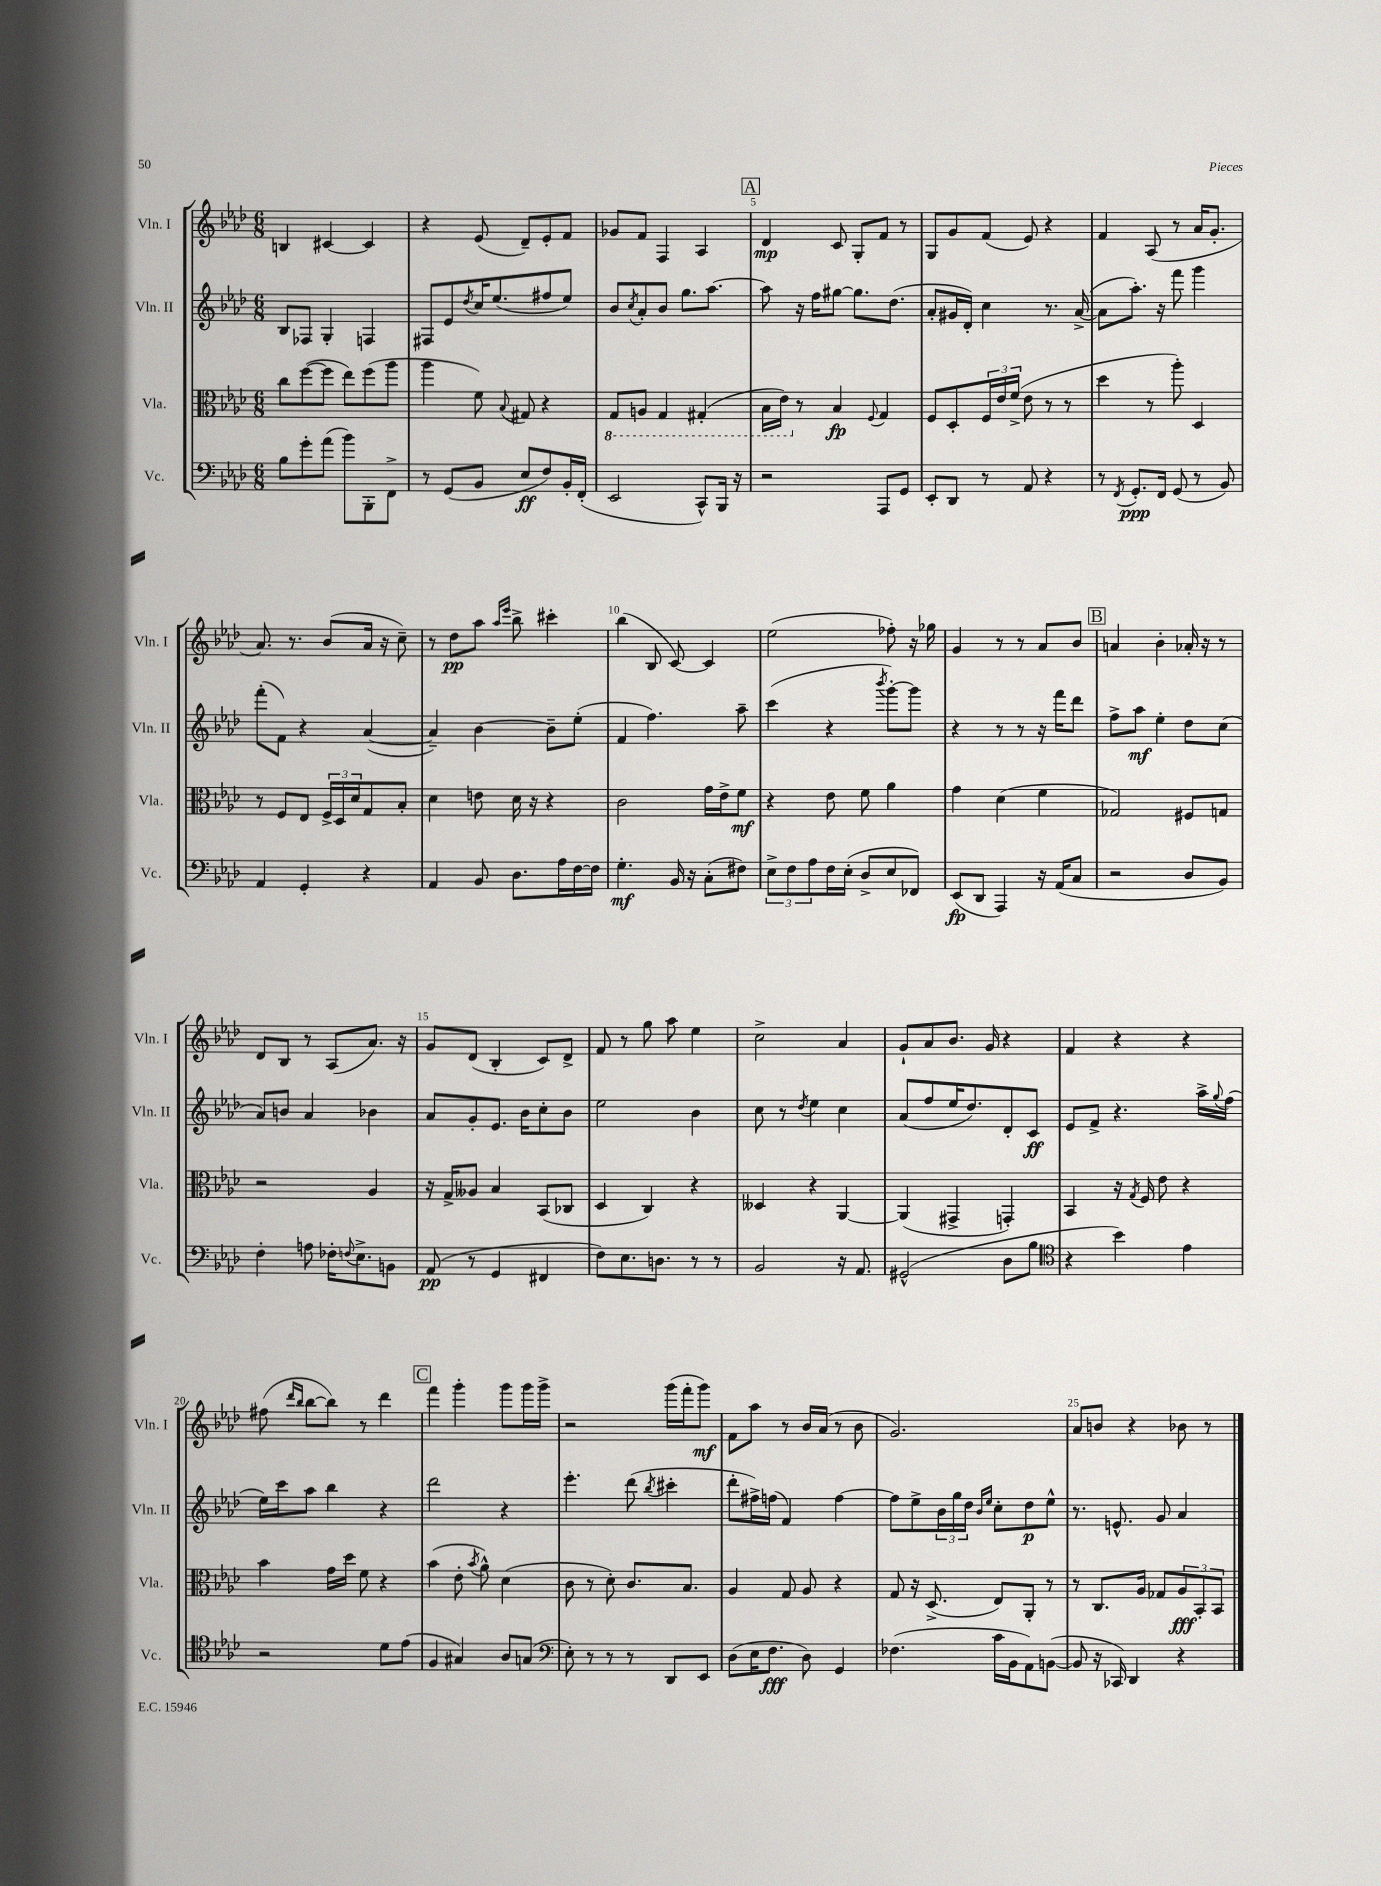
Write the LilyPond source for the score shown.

<<
\new StaffGroup <<
\new Staff = "s0" \with { instrumentName = "Vln. I" shortInstrumentName = "Vln. I" } {
    \clef treble \key aes \major \numericTimeSignature \time 6/8
    b4 cis'4~ cis'4 |
    r4 ees'8( des'8--) ees'8-. f'8 |
    ges'8 f'8 f4 aes4 |
    \mark \markup { \box "A" } des'4\mp c'8 g8-. f'8 r8 |
    g8 g'8 f'8( ees'8) r4 |
    f'4 aes8( r8 aes'16 g'8.-. |
    aes'8.) r8. bes'8( aes'16 r16 c''8--) |
    r8 des''8\pp aes''8 \grace { aes''16 ees'''16 } bes''8-> cis'''4-. |
    bes''4( bes8 c'8~) c'4 |
    ees''2( fes''8-.) r16 ges''16 |
    g'4 r8 r8 aes'8 bes'8 |
    \mark \markup { \box "B" } a'4 bes'4-. aes'16-. r16 r8 |
    des'8 bes8 r8 aes8( aes'8.) r16 |
    g'8 des'8( bes4-. c'8) des'8-> |
    f'8 r8 g''8 aes''8 ees''4 |
    c''2-> aes'4 |
    g'8-! aes'8 bes'8. g'16 r4 |
    f'4 r4 r4 |
    fis''8( \grace { des'''16 bes''16 } bes''8~ bes''8) r8 des'''4 |
    \mark \markup { \box "C" } f'''4 g'''4-. g'''8 g'''16 g'''16-> |
    r2 g'''16( f'''16-. g'''8\mf) |
    f'8 aes''8 r8 bes'16 aes'16( r8 bes'8 |
    g'2.) |
    aes'8 b'8 r4 bes'8 r8 \bar "|." |
}
\new Staff = "s1" \with { instrumentName = "Vln. II" shortInstrumentName = "Vln. II" } {
    \clef treble \key aes \major \numericTimeSignature \time 6/8
    bes8 fes8 g4-. f4 |
    fis8 ees'8 \acciaccatura { des''8 } c''16 ees''8.( fis''8 ees''8) |
    bes'8 \acciaccatura { c''8 } aes'8-. bes'8 g''8. aes''8.~ |
    \mark \markup { \box "A" } aes''8 r16 f''16 gis''8~ gis''8. des''8.( |
    aes'8-. gis'16 des'16-.) c''4 r8. aes'16~->( |
    aes'8 aes''8.-.) r16 f'''8 g'''4 |
    f'''8-.( f'8) r4 aes'4~( |
    aes'4--) bes'4~ bes'8-- ees''8-.( |
    f'4 f''4.) aes''8-- |
    c'''4( r4 \acciaccatura { bes'''8 } g'''8~-.) g'''8 |
    r4 r8 r8 r16 f'''16 des'''8 |
    \mark \markup { \box "B" } f''8-> aes''8\mf ees''4-. des''8 c''8( |
    aes'8) b'8 aes'4 bes'4 |
    aes'8 g'8-. ees'8. bes'16 c''8-. bes'8 |
    ees''2 bes'4 |
    c''8 r8 \acciaccatura { des''8 } ees''4 c''4 |
    aes'8( f''8 ees''16 des''8.) des'8-. c'8\ff |
    ees'8 f'8-> r4. aes''16-> \appoggiatura { g''8 } f''16( |
    ees''16) c'''16 aes''8 bes''4 r4 |
    \mark \markup { \box "C" } des'''2 r4 |
    ees'''4.-. des'''8( \acciaccatura { bes''8 } cis'''4-. |
    des'''8-. fis''16->) f''16( f'4) f''4~ |
    f''8 ees''8-> \tuplet 3/2 { bes'16 g''16 des''16 } \grace { bes'16 ees''16 } c''8-. des''8\p ees''8-^ |
    r8. e'8.-^ g'8 aes'4 \bar "|." |
}
\new Staff = "s2" \with { instrumentName = "Vla." shortInstrumentName = "Vla." } {
    \clef alto \key aes \major \numericTimeSignature \time 6/8
    c''8 f''8~( f''8 ees''8) f''8( aes''8 |
    aes''4 f'8) \appoggiatura { bes8 } gis8 r4 |
    \ottava #-1 g,8 a,8 g,4 gis,4-.( |
    \mark \markup { \box "A" } bes,16 ees16) \ottava #0 r8 bes4\fp \appoggiatura { f8 } g4 |
    f8 des8-. \tuplet 3/2 { f16 ees'16 f'16->( } ees'8 r8 r8 |
    des''4 r8 aes''8-.) des4 |
    r8 f8 ees8 \tuplet 3/2 { f16-> des16 des'16 } g8 bes8-. |
    des'4 e'8 des'16 r16 r4 |
    c'2 g'16 ees'16-> f'8\mf |
    r4 ees'8 f'8 aes'4 |
    g'4 des'4( f'4 |
    \mark \markup { \box "B" } ges2) fis8 g8 |
    r2 aes4 |
    r16 g16-> aeses8 bes4 bes,8( ces8 |
    des4 c4) r4 |
    deses4 r4 aes,4~ |
    aes,4( gis,4-> g,4-.) |
    bes,4 r16 \acciaccatura { g8 } f16 ees'8 r4 |
    bes'4 g'16 des''16 f'8 r4 |
    \mark \markup { \box "C" } bes'4( ees'8-. \acciaccatura { bes'8 } aes'8-^) des'4( |
    c'8 r8 des'8-.) c'8. bes8. |
    aes4 g8 aes8 r4 |
    g8 r16 des8.->( ees8) aes,8-. r8 |
    r8 c8. aes16 ges8 \tuplet 3/2 { aes8\fff bes,8-. bes,8 } \bar "|." |
}
\new Staff = "s3" \with { instrumentName = "Vc." shortInstrumentName = "Vc." } {
    \clef bass \key aes \major \numericTimeSignature \time 6/8
    bes8 g'8-. aes'8( bes'8) bes,,8-. f,8-> |
    r8 g,8( bes,8 ees8\ff f8) bes,16-. f,16-.( |
    ees,2 c,8-^) bes,,16 r16 |
    \mark \markup { \box "A" } r2 aes,,8 g,8 |
    ees,8-. des,8 r8 aes,8 r4 |
    r8 \acciaccatura { f,8 } g,8.-.\ppp f,16 g,8( r8 bes,8) |
    aes,4 g,4-. r4 |
    aes,4 bes,8 des8. aes16 f16~ f16 |
    g4.-.\mf bes,16 r16 c8-.( fis8) |
    \tuplet 3/2 { ees8-> f8 aes8 } f16 ees16-.( des8-> ees8 fes,8) |
    ees,8\fp( des,8 aes,,4) r16 aes,16( c8 |
    \mark \markup { \box "B" } r2 des8 bes,8) |
    f4-. a8 fes16-. \appoggiatura { f8 } ees8.-> b,8 |
    aes,8\pp( r8 g,4 fis,4 |
    f8) ees8. d8. r8 r8 |
    bes,2 r16 aes,8. |
    gis,2-^( des8 bes8 |
    \clef tenor r4 bes'4) ees'4 |
    r2 des'8 ees'8( |
    \mark \markup { \box "C" } f4 gis4) aes8 g8( |
    \clef bass ees8-.) r8 r8 r8 des,8 ees,8 |
    des8( ees16 f8.\fff des8) g,4 |
    fes4.( c'16 bes,16 aes,8) b,8~( |
    b,8 r16 ces,16) des,4 r4 \bar "|." |
}
>>
>>
\layout { \context { \Score currentBarNumber = #2 \override BarNumber.break-visibility = ##(#f #t #t) barNumberVisibility = #(every-nth-bar-number-visible 5) } }
